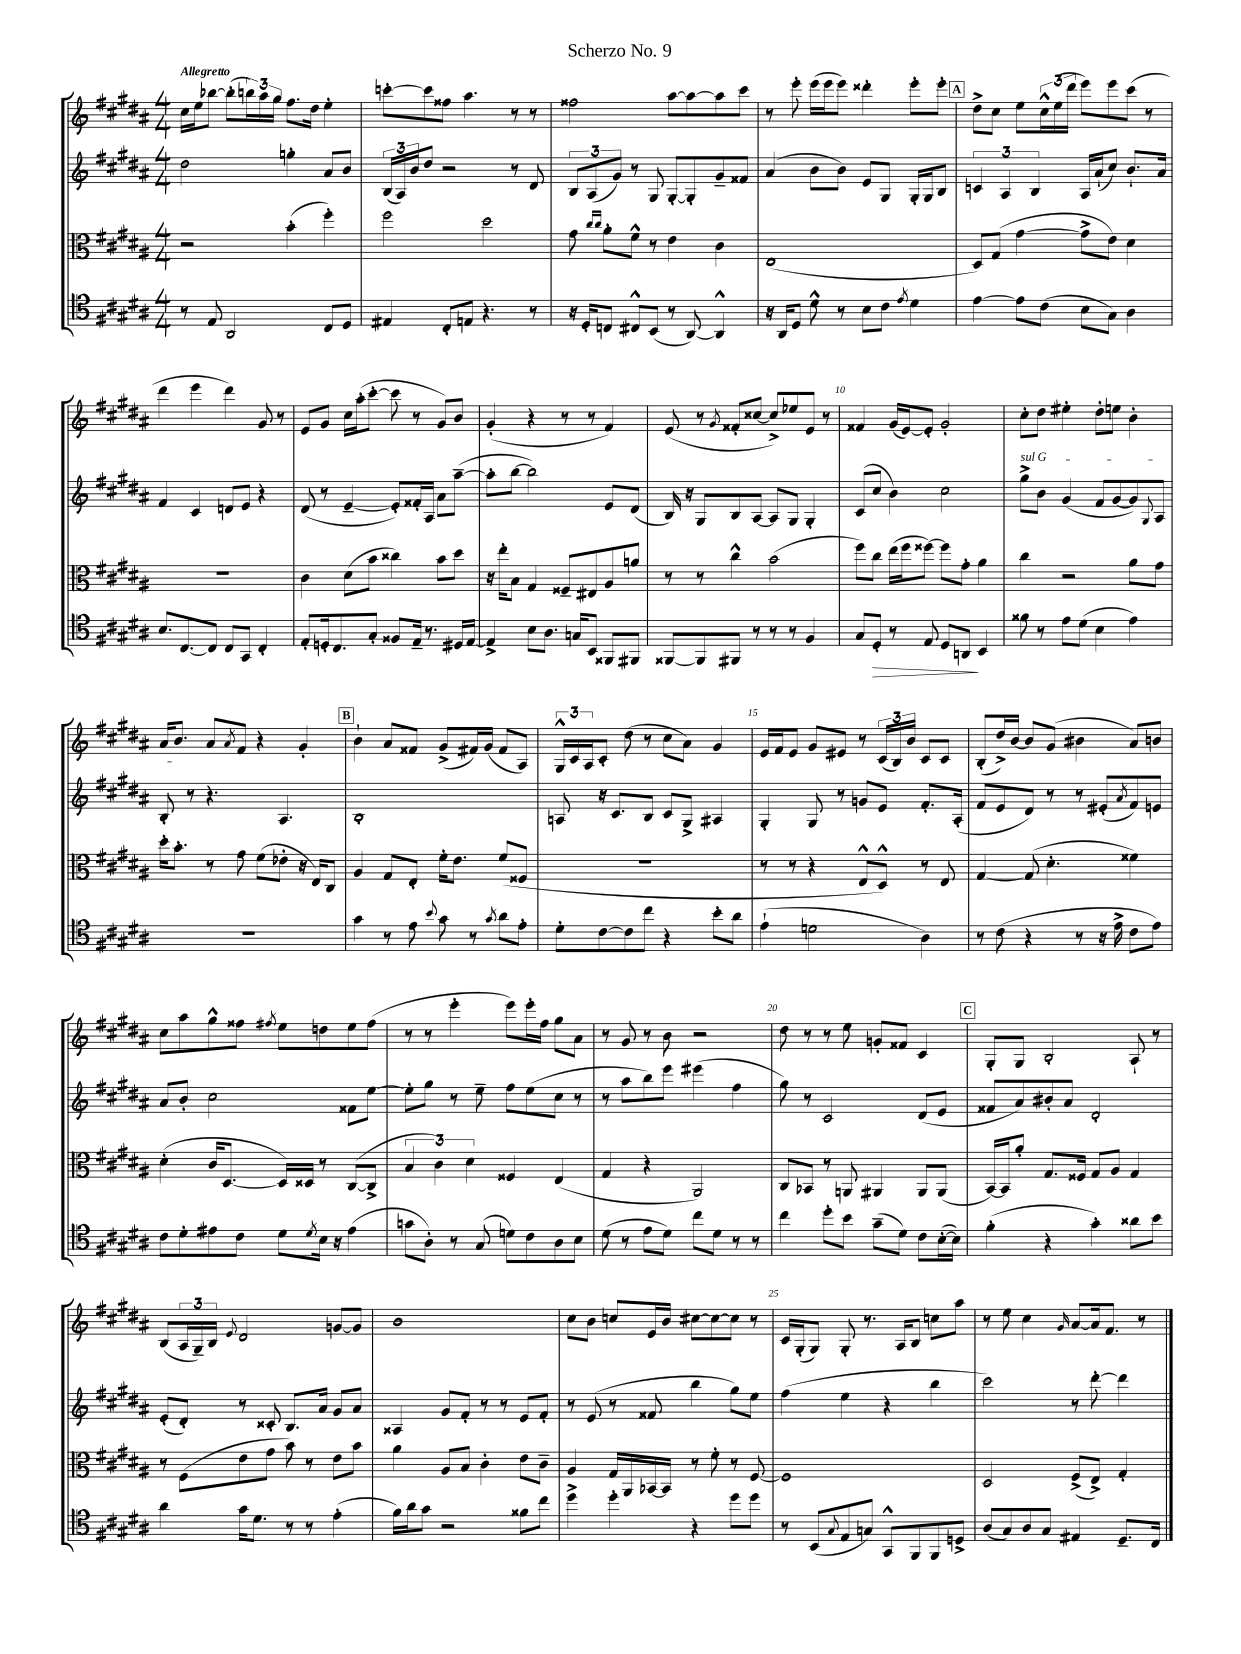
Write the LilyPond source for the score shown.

\header { title = "Scherzo No. 9" }
<<
\new StaffGroup <<
\new Staff = "s0" {
    \clef treble \key b \major \numericTimeSignature \time 4/4 \tempo "Allegretto"
    cis''16 e''16 bes''8~ bes''8-.( \tuplet 3/2 { b''16) ais''16 gis''16 } fis''8. dis''16 e''4-. |
    c'''8~-. c'''8 fisis''8 ais''4. r8 r8 |
    fisis''2 ais''8~ ais''8~ ais''8 cis'''8 |
    r8 e'''8-. e'''16( e'''16 e'''8) disis'''4-. e'''8-. e'''8-. |
    \mark \markup { \box "A" } dis''8-> cis''8 e''8 \tuplet 3/2 { cis''16-^ e''16( dis'''16 } e'''8) e'''8 cis'''8( r8 |
    dis'''4 e'''4 dis'''4) gis'8 r8 |
    e'8 gis'8 cis''16 ais''16-.( cis'''8~-. cis'''8 r8 gis'8) b'8 |
    gis'4-.( r4 r8 r8 fis'4) |
    e'8( r8 \acciaccatura { gis'8 } fisis'8-. cisis''8~ cisis''8->) ees''8 e'8 r8 |
    fisis'4 gis'16( e'16~) e'8-. gis'2-. |
    cis''8-. dis''8 eis''4-. dis''8-. e''8 b'4-. |
    ais'16 b'8. ais'8 \acciaccatura { ais'8 } fis'8 r4 gis'4-. |
    \mark \markup { \box "B" } b'4-! ais'8 fisis'8 gis'8->( fis'16) gis'16( fis'8 ais8) |
    \tuplet 3/2 { gis16-^ cis'16 ais16 } cis'8-. dis''8( r8 cis''8 ais'8) gis'4 |
    e'16 fis'16 e'8 gis'8 eis'8 r8 \tuplet 3/2 { cis'16( b16) b'16 } cis'8 cis'8 |
    b8-.( dis''16->) b'16~ b'8 gis'8( bis'4 ais'8) b'8 |
    cis''8 ais''8 gis''8-^ fisis''8 \acciaccatura { fis''8 } e''8 d''8 e''8 fis''8( |
    r8 r8 e'''4-. e'''8) e'''16-. fis''16 gis''8 ais'8 |
    r8 gis'8 r8 b'8 r2 |
    dis''8 r8 r8 e''8 g'8-. fisis'8 cis'4 |
    \mark \markup { \box "C" } gis8-. gis8 b2-. ais8-! r8 |
    b8( \tuplet 3/2 { ais16 gis16--) b16 } \appoggiatura { e'8 } dis'2 g'8~ g'8 |
    b'1 |
    cis''8 b'8 c''8 e'16 b'16 cis''8~ cis''8~ cis''8 r8 |
    cis'16 gis16-.( gis8) gis8-. r8. ais16 b8 c''8 ais''8 |
    r8 e''8 cis''4 \grace { gis'16 } ais'8~ ais'16 fis'8. r8 \bar "|." |
}
\new Staff = "s1" {
    \clef treble \key b \major \numericTimeSignature \time 4/4
    dis''2 g''4-. ais'8 b'8 |
    \tuplet 3/2 { b16( ais16) b'16 } dis''8 r2 r8 dis'8 |
    \tuplet 3/2 { b8 ais8( gis'8) } r8 gis8 gis8~-. gis8-. gis'8-- fisis'8 |
    ais'4( b'8 b'8) e'8 gis8 gis16-. gis16 b8 |
    \mark \markup { \box "A" } \tuplet 3/2 { c'4 ais4 b4 } ais16 ais'16-!( cis''8) b'8.-! ais'16 |
    fis'4 cis'4 d'8 e'8 r4 |
    dis'8( r8 e'4~-- e'8-.) fisis'16-. ais16 ais'8 ais''8~--( |
    ais''8-. b''8~ b''2) e'8 dis'8( |
    b16) r16 gis8 b8 ais8~ ais8 gis8 gis4-. |
    cis'8( cis''8 b'4) cis''2 |
    \once \override TextSpanner.bound-details.left.text = \markup { \italic "sul G" } gis''8->\startTextSpan b'8 gis'4( fis'8 gis'8~ gis'8) \appoggiatura { gis8 } ais8 |
    b8-.\stopTextSpan r8 r4. ais4. |
    \mark \markup { \box "B" } b1-. |
    a8 r16 cis'8. b8 cis'8 gis8-> ais4 |
    gis4-. gis8 r8 g'8 e'8 fis'8.-. ais16-.( |
    fis'8 e'8 dis'8) r8 r8 eis'8-.( \acciaccatura { ais'8 } fis'8) e'8 |
    ais'8 b'8-. cis''2 fisis'8 e''8~ |
    e''8-. gis''8 r8 e''8-- fis''8 e''8( cis''8 r8 |
    r8 ais''8 b''8) e'''8 eis'''4( fis''4 |
    gis''8) r8 cis'2 dis'8( e'8 |
    \mark \markup { \box "C" } fisis'8 ais'8) bis'8-. ais'8 dis'2-. |
    e'8-.( dis'8-.) r8 cisis'8-. b8. ais'16 gis'8 ais'8 |
    aisis4 gis'8 fis'8-. r8 r8 e'8 fis'8-. |
    r8 e'8( r8 fisis'8 b''4 gis''8) e''8 |
    fis''4( e''4 r4 b''4 |
    cis'''2) r8 dis'''8~-. dis'''4 \bar "|." |
}
\new Staff = "s2" {
    \clef alto \key b \major \numericTimeSignature \time 4/4
    r2 b'4-.( fis''4-.) |
    fis''2 dis''2 |
    gis'8 \grace { cis''16 cis''16 } ais'8-. fis'8-^ r8 e'4 cis'4 |
    e1( |
    \mark \markup { \box "A" } dis8) gis8( gis'4~ gis'8-> e'8) dis'4 |
    R1 |
    cis'4 dis'8( b'8 cisis''4) b'8 dis''8 |
    r16 e''16-. b8 gis4 fisis8-- eis8 ais8 a'8 |
    r8 r8 cis''4-^ b'2( |
    fis''8) cis''8 e''16( fis''16 fisis''8~) fisis''8 gis'8-. ais'4 |
    cis''4 r2 ais'8 gis'8 |
    dis''16-. b'8.-. r8 gis'8 fis'8( ees'8-. r16 e16) cis8 |
    \mark \markup { \box "B" } ais4 gis8 e8-. fis'16-. e'8. fis'8( fisis8 |
    R1 |
    r8 r8 r4 e8-^ dis8-^) r8 e8 |
    gis4~ gis8( dis'4.-. fisis'4) |
    dis'4-.( cis'16 dis8.~ dis16) disis16 r8 cis8~( cis8-> |
    \tuplet 3/2 { b4 cis'4) dis'4 } fisis4 e4( |
    gis4 r4 ais,2) |
    cis8 bes,8 r8 a,8 ais,4 ais,8 ais,8( |
    \mark \markup { \box "C" } b,16~) b,16 ais'8-. gis8. fisis16 gis8 ais8 gis4 |
    r8 fis8( e'8 gis'8 b'8) r8 e'8 b'8 |
    ais'4 ais8 b8 cis'4-. e'8 cis'8-- |
    ais4 gis16 ais,16 bes,16~ bes,16 r8 fis'8-. r8 fis8~ |
    fis1 |
    dis2 fis8->( e8->) gis4-. \bar "|." |
}
\new Staff = "s3" {
    \clef tenor \key b \major \numericTimeSignature \time 4/4
    r8 e8 ais,2 cis8 dis8 |
    eis4 cis8-. e8 r4. r8 |
    r16 dis16-. c8 cis8-^ b,8( r8 ais,8~) ais,4-^ |
    r16 ais,16 dis8 dis'8-^ r8 b8 cis'8 \acciaccatura { e'8 } dis'4 |
    \mark \markup { \box "A" } e'4~ e'8 cis'8( b8 gis8) ais4 |
    b8. cis8.~ cis8 cis8 gis,8 cis4-. |
    e8-. d16-. cis8. gis8-. fisis8 e16-- r8. dis16 e16~ |
    e4-> b8 ais8. g16 b,8 fisis,8 fis,8 |
    fisis,8~ fisis,8 fis,8 r8 r8 r8 fis4 |
    gis8 dis8-.\> r8 e8 dis8 a,8\! b,4 |
    fisis'8 r8 e'8 dis'8( b4 e'4) |
    R1 |
    \mark \markup { \box "B" } gis'4 r8 e'8 \appoggiatura { b'8 } gis'8 r8 \acciaccatura { gis'8 } ais'8 e'8-. |
    dis'8-. cis'8~ cis'8 cis''8 r4 b'8-. ais'8 |
    e'4-!( d'2 ais4) |
    r8 cis'8( r4 r8 r16 e'16-> cis'8 e'8) |
    cis'8 dis'8-. eis'8 cis'8 dis'8 \acciaccatura { dis'8 } b16 r16 eis'4( |
    g'8 ais8-.) r8 gis8( d'8) cis'8 ais8 b8 |
    dis'8( r8 e'8 dis'8) cis''8 dis'8 r8 r8 |
    cis''4 dis''8-. b'8 gis'8--( dis'8) cis'8 b16~-.( b16) |
    \mark \markup { \box "C" } fis'4-.( r4 gis'4-.) aisis'8 b'8 |
    ais'4 gis'16 dis'8. r8 r8 e'4-.( |
    fis'16) ais'16 gis'8 r2 fisis'8 cis''8 |
    dis''4-> dis''4-. r4 dis''8 dis''8 |
    r8 b,8( \appoggiatura { gis8 } e8 g8) gis,8-^ fis,8 fis,8 d8-> |
    ais8( gis8) ais8 gis8 eis4 dis8.-- cis16 \bar "|." |
}
>>
>>
\layout { \context { \Score \override BarNumber.break-visibility = ##(#f #t #t) barNumberVisibility = #(every-nth-bar-number-visible 5) } }
